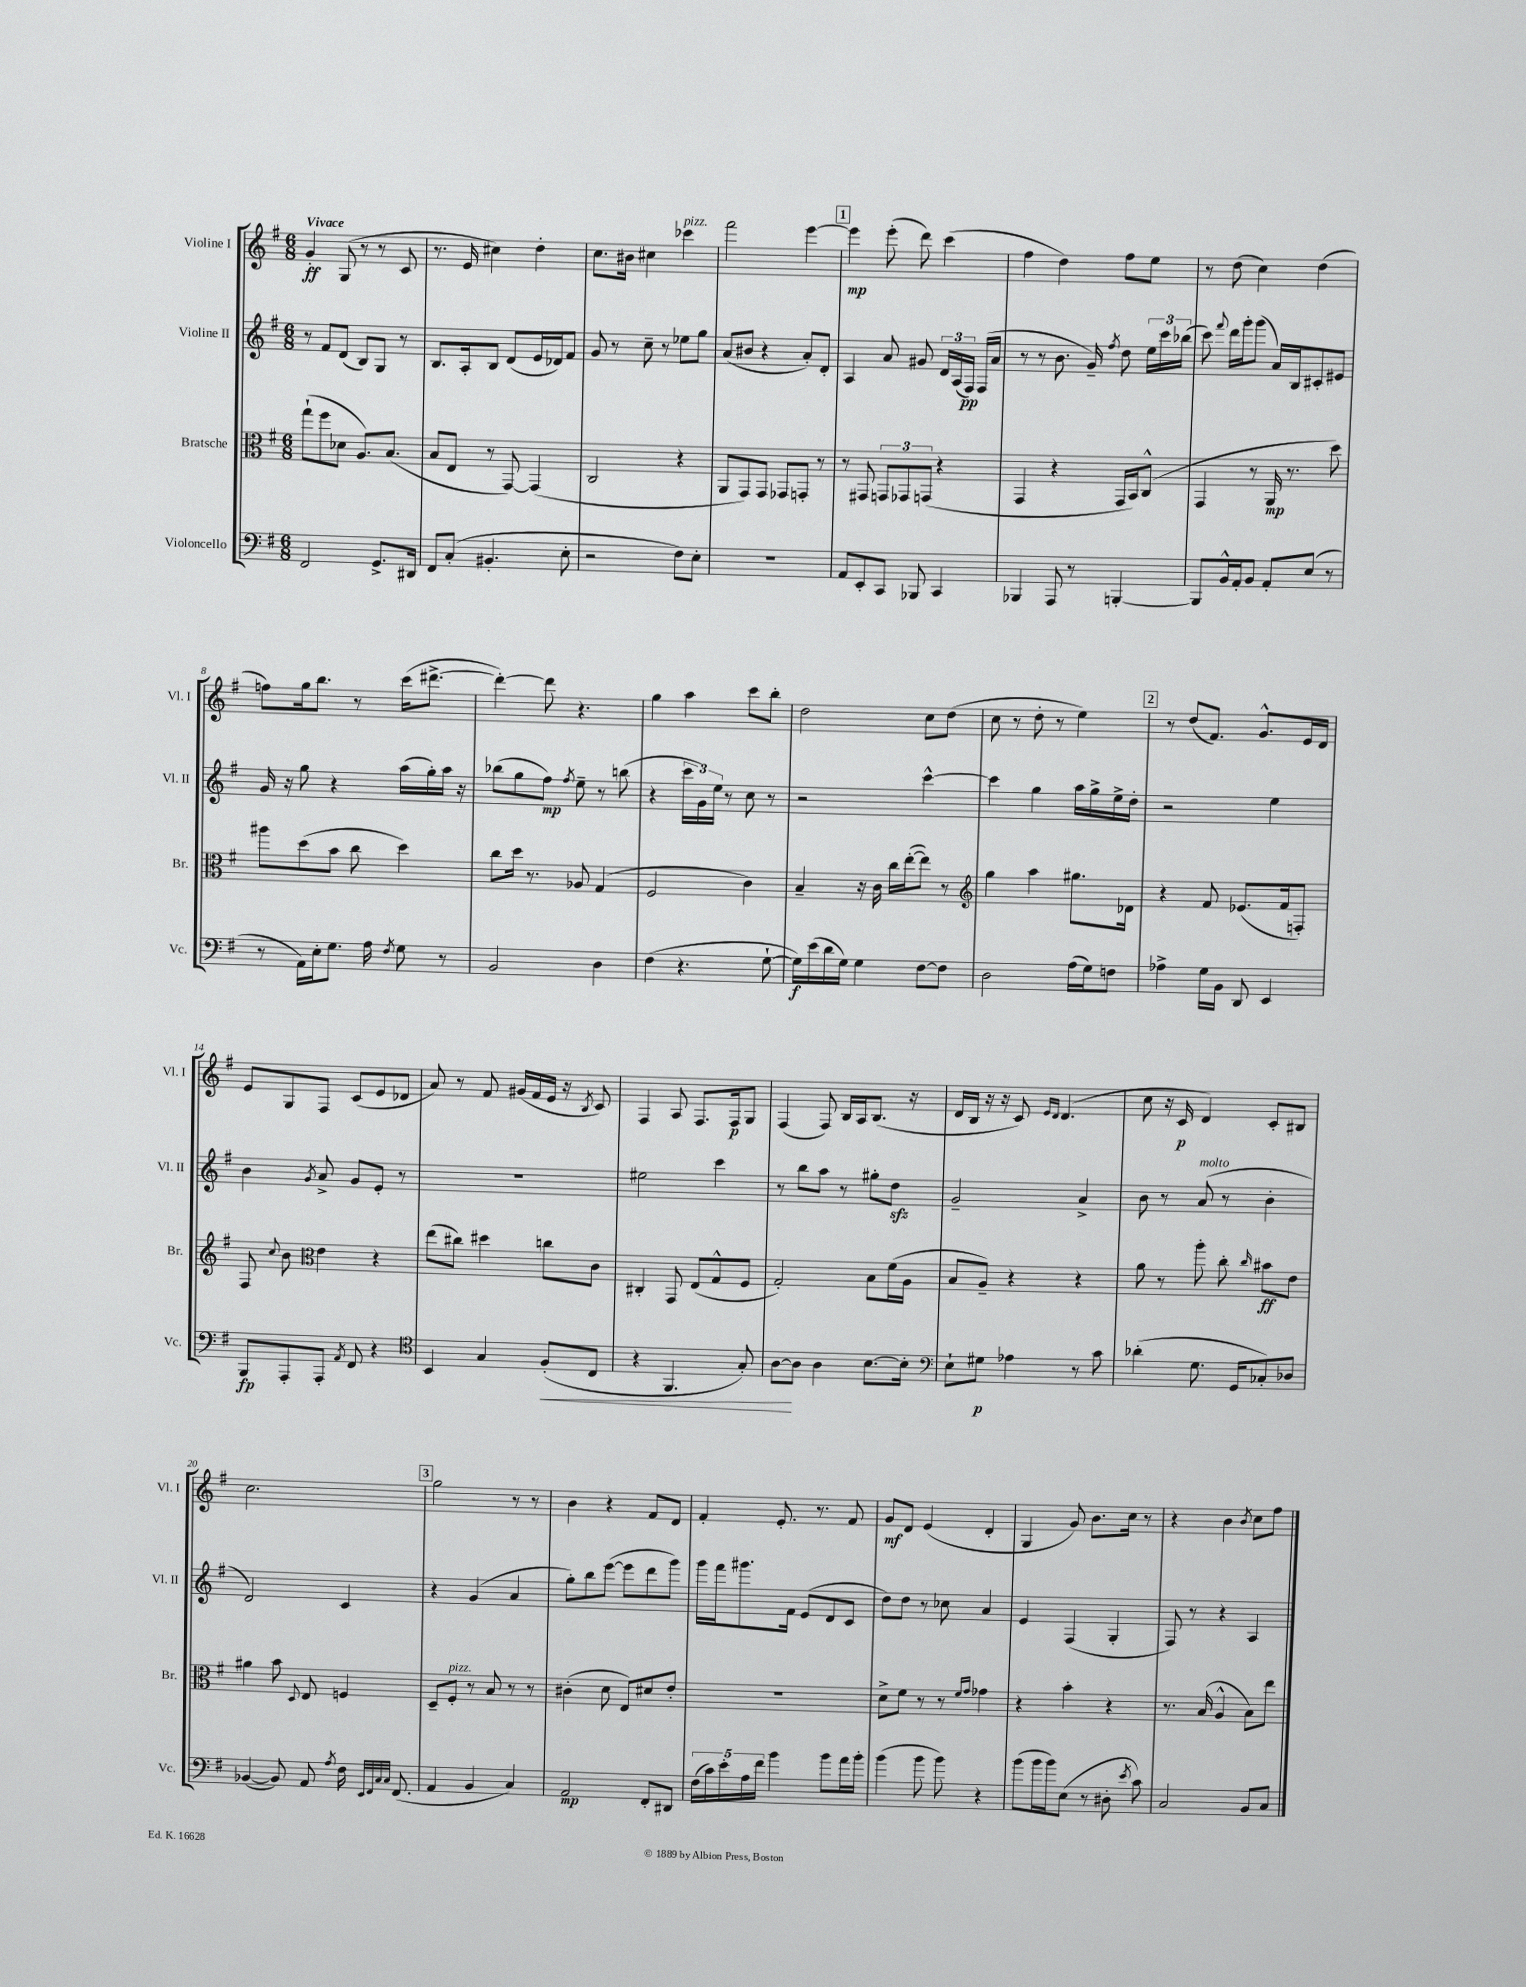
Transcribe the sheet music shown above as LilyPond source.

<<
\new StaffGroup <<
\new Staff = "s0" \with { instrumentName = "Violine I" shortInstrumentName = "Vl. I" } {
    \clef treble \key g \major \numericTimeSignature \time 6/8 \tempo "Vivace"
    \autoBeamOff g'4-.\ff g8( r8 r8 c'8 |
    r8. e'16 cis''4) d''4-. |
    c''8.[ bis'16] cis''4 ces'''4^\markup { \italic "pizz." } |
    fis'''2 e'''4~ |
    \mark \markup { \box "1" } e'''4\mp e'''8-.( d'''8) c'''4( |
    fis''4 d''4) fis''8[ e''8] |
    r8 d''8( c''4) d''4( |
    f''8[) g''16 b''8.] r8 c'''16[( dis'''8.]~-> |
    dis'''4~-.) dis'''8 r4. |
    g''4 a''4 c'''8[ b''8]-. |
    d''2 c''8[ d''8]( |
    c''8 r8 d''8-. r8 e''4) |
    \mark \markup { \box "2" } r8 d''8[( fis'8.]) g'8.[-^ e'16 d'16] |
    e'8[ g8 fis8] c'8[( e'8 des'8] |
    a'8) r8 fis'8 gis'16[( fis'16 e'16] r16 \acciaccatura { b8 } c'8) |
    fis4 a8 fis8.[ fis16\p g8] |
    fis4( fis8) b16[ a16 b8.]( r16 |
    d'16[ b16] r16 r16 c'8) \grace { e'16[ d'16] } d'4.( |
    c''8 r16 c'16\p d'4) c'8[-. bis8] |
    c''2. |
    \mark \markup { \box "3" } g''2 r8 r8 |
    b'4 r4 fis'8[ d'8] |
    fis'4-. e'8.-. r8. fis'8 |
    g'8[\mf d'8] e'4( d'4-. |
    g4 g'8) b'8.[ c''16] r8 |
    r4 b'4 \acciaccatura { b'8 } c''8[ fis''8] \bar "|." |
}
\new Staff = "s1" \with { instrumentName = "Violine II" shortInstrumentName = "Vl. II" } {
    \clef treble \key g \major \numericTimeSignature \time 6/8
    \autoBeamOff r8 fis'8[ d'8]( b8[) g8] r8 |
    b8.[ a16-. b8] d'8[( e'16 des'16) fis'8] |
    g'8 r8 c''8-- r8 ees''8[ g''8] |
    a'8[( bis'8] r4 a'8[-.) d'8]-. |
    \mark \markup { \box "1" } a4 a'8 gis'8 \tuplet 3/2 { d'16[ a16( fis16]\pp) } fis16[( a'16] |
    r8 r8 b'8. g'16--) \acciaccatura { fis''8 } d''8 \tuplet 3/2 { e''16[ c'''16 bes''16]( } |
    c'''8) \appoggiatura { fis'''8 } d'''16[ g'''16-. g'''8]( a'16[) b16 cis'8-. eis'8] |
    g'16 r16 g''8 r4 a''16[( g''16-.) a''16] r16 |
    bes''8[( g''8 fis''8]\mp) \acciaccatura { fis''8 } e''8-- r8 b''8( |
    r4 \tuplet 3/2 { c'''16[ g'16) e''16] } r8 c''8 r8 |
    r2 c'''4~-^ |
    c'''4 g''4 a''16[ g''16-> e''16-> d''16]-. |
    \mark \markup { \box "2" } r2 e''4 |
    b'4 \acciaccatura { g'8 } a'8-> g'8[ e'8]-. r8 |
    R2. |
    eis''2 c'''4 |
    r8 b''8[ a''8] r8 gis''8[-. d''8]\sfz |
    g'2-- a'4-> |
    b'8 r8 a'8^\markup { \italic "molto" }( r8 b'4-. |
    d'2) c'4 |
    \mark \markup { \box "3" } r4 g'4( a'4 |
    g''8[-.) b''8 e'''8]~( e'''8[ d'''8 g'''8]) |
    g'''16[ fis'''16 gis'''8. fis'16] e'8[( d'8 c'8] |
    d''8[) d''8] r8 ces''8 a'4 |
    e'4 fis4( g4-. |
    fis8) r8 r4 a4 \bar "|." |
}
\new Staff = "s2" \with { instrumentName = "Bratsche" shortInstrumentName = "Br." } {
    \clef alto \key g \major \numericTimeSignature \time 6/8
    \autoBeamOff g''8[-!( fis''8 des'8] a8.[) b8.]( |
    b8[ e8] r8 g,8~) g,4( |
    c2 r4 |
    a,8[ g,8) g,8] ges,8[ g,8]-. r8 |
    \mark \markup { \box "1" } r8 gis,8 \tuplet 3/2 { g,8[ ges,8 g,8]( } r4 |
    g,4 r4 g,16[ b,16) c8]-^( |
    g,4 r8 a,16\mp r8. d''8) |
    ais''8[ d''8( b'8] c''8 d''4) |
    c''8[ d''16] r8. aes8 g4( |
    fis2 c'4) |
    b4-- r16 c'16 c''16[ e''16~-.( e''8]) r8 |
    \clef treble g''4 a''4 gis''8.[ des'16] |
    \mark \markup { \box "2" } r4 fis'8 ees'8.[( fis'16 f8]-.) |
    fis8 \appoggiatura { c''8 } b'8 \clef alto e'4 r4 |
    e''8[( cis''8]) dis''4 c''8[ c'8] |
    cis4-. g,8 e8[( g8-^ fis8] |
    g2-.) b8[ fis'16( a16] |
    b8[ a8]--) r4 r4 |
    a'8 r8 a''8-. c''8-. \grace { c''16 } bis'8[\ff e'8] |
    ais'4 b'8 \appoggiatura { d8 } e8 f4 |
    \mark \markup { \box "3" } d8[-- fis8]-.^\markup { \italic "pizz." } r8 b8 r8 r8 |
    cis'4-.( d'8 e8[) dis'8 e'8]-. |
    R2. |
    d'8[-> fis'8] r8 r8 \grace { fis'16[ g'16] } ges'4 |
    r4 b'4-. r4 |
    r8. b16( a4-^ b8[) e''8] \bar "|." |
}
\new Staff = "s3" \with { instrumentName = "Violoncello" shortInstrumentName = "Vc." } {
    \clef bass \key g \major \numericTimeSignature \time 6/8
    \autoBeamOff fis,2 g,8.[-> dis,16] |
    fis,8[ c8]-.( bis,4.-. e8-. |
    r2 fis8[) e8]-. |
    R2. |
    \mark \markup { \box "1" } a,8[ e,8-. c,8] bes,,8 c,4 |
    bes,,4 a,,8 r8 b,,4~-. |
    b,,8[ b,16-^ a,16-. b,8] a,8[-. e8]( r8 |
    r8 a,16[) e16-. g8.] a16 \acciaccatura { fis8 } g8 r8 |
    b,2 d4 |
    fis4( r4. g8~-! |
    g16[\f) e'16( d'16 g16]) g4 fis8[~ fis8] |
    d2 a16[( g16) f8] |
    \mark \markup { \box "2" } aes4-> g16[ b,16] d,8 e,4 |
    b,,8[\fp a,,8-. a,,8]-. \acciaccatura { a,8 } fis,8 r4 |
    \clef tenor b,4 g4 fis8[-.\<( c8] |
    r4 fis,4. g8-.) |
    a8[~\! a8] a4 b8.[~ b16]-. |
    \clef bass e8[-! gis8]\p aes4 r8 c'8 |
    des'4-.( g8. g,16[ ces8-.) des8] |
    bes,4~( bes,8) a,8 \acciaccatura { a8 } fis16 \grace { e,32[ fis,32 c32 c32] } fis,8.( |
    \mark \markup { \box "3" } a,4 b,4 c4) |
    a,2\mp fis,8[-. dis,8] |
    \tuplet 5/4 { fis16[( c'16) e'16-. a16 fis'16] } b'4 b'8[ a'16 b'16]-. |
    b'4( b'8 b'8) r4 |
    b'8[( b'16 b'16) e8]( r8 dis8-. \acciaccatura { e'8 } c'8) |
    c2 b,8[ c8] \bar "|." |
}
>>
>>
